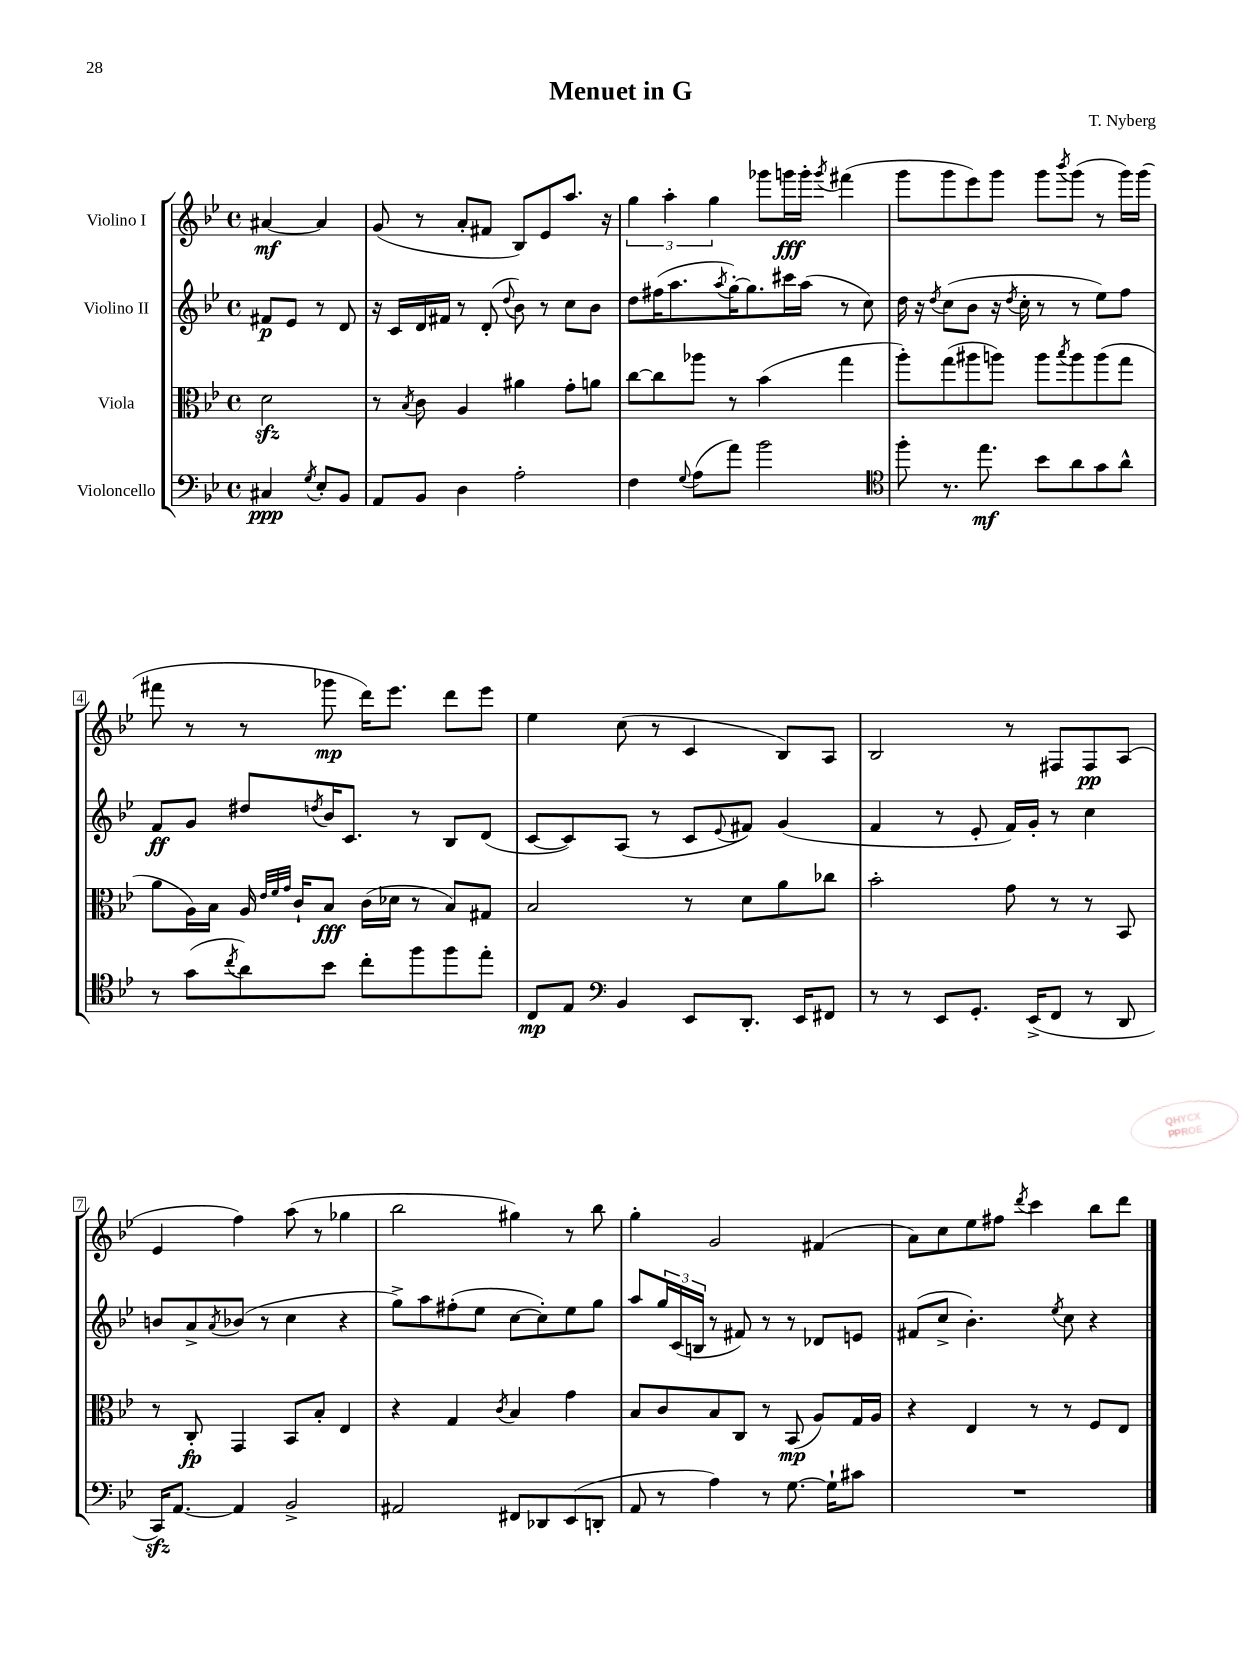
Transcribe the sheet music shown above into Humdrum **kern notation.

**kern	**kern	**kern	**kern
*staff4	*staff3	*staff2	*staff1
*clefF4	*clefC3	*clefG2	*clefG2
*k[b-e-]	*k[b-e-]	*k[b-e-]	*k[b-e-]
*M4/4	*M4/4	*M4/4	*M4/4
*met(c)	*met(c)	*met(c)	*met(c)
4C#/	2d\	8f#/L	[4a#/
.	.	8e-/J	.
8qG/	.	.	.
8E-'/L	.	8r	4a#/]
8BB-/J	.	8d/	.
=	=	=	=
8AA/L	8r	16r	(8g/
.	.	16c/LL	.
.	8qB-/	.	.
8BB-/J	8c\	16d/	8r
.	.	16f#/JJ	.
4D\	4A/	8r	8a'/L
.	.	(8d'/	8f#/J
.	.	8qqdd/	.
2A'\	4a#\	8b-\)	8B-/L)
.	.	8r	8e-/
.	8g'\L	8cc\L	8.aa/J
.	8a\J	8b-\J	.
.	.	.	16r
=	=	=	=
4F\	[8cc\L	8dd\L	6gg\
.	8cc\]	(16ff#\K	.
.	.	.	6aa'\
.	.	8.aa\	.
8qqG/	.	.	.
(8A\L	8aa-\J	.	.
.	.	.	6gg\
.	.	8qaa/	.
8a\J)	8r	[16gg'\K)	.
.	.	8.gg\]	.
2b-\	(4b-\	.	8ggg-\L
.	.	16ccc#\L	16ggg\L
.	.	(16aa\JJ	16ggg'\JJ
.	.	.	8qggg/
.	4gg\	8r	(4fff#\
.	.	8cc\)	.
=	=	=	=
*clefC4	*	*	*
8ff'\	8aa'\L)	16dd\	8ggg\L
.	.	16r	.
.	.	8qdd/	.
8.r	(8gg\	(8cc\L	8ggg\
.	8aa#\	8b-\J	8eee-\)
8.ee-\	.	.	.
.	8aa\J)	16r	8ggg\J
.	.	8qdd/	.
.	.	16cc'\	.
8b-\L	8aa\L	8r	8ggg\L
.	8qbb-/	.	8qbbb-/
8a\	8aa\	8r	(8ggg\J
8g\	(8aa\	8ee-\L)	8r
8a^^\J	8gg\J	8ff\J	16ggg\LL)
.	.	.	(16ggg\JJ
=	=	=	=
8r	8a\L	8f/L	8fff#\
(8g\L	16A\L)	8g/J	8r
.	16B-\JJ	.	.
8qcc/	.	.	.
8a\)	16A/	8dd#/L	8r
.	32qqe-/LLL	.	.
.	32qqf/	.	.
.	32qqg/JJJ	.	.
.	16c`/LK	.	.
.	.	8qdd/	.
8b-\J	8B-/J	16b-/K	8ggg-\
.	.	8.c/J	.
8cc'\L	(16c\LL	.	16ddd\LK)
.	16d-\JJ	.	8.eee-\J
8ff\	8r	8r	.
8ff\	8B-/L)	8B-/L	8ddd\L
8ee-'\J	8G#/J	(8d/J	8eee-\J
=	=	=	=
8C/L	2B-/	[8c/L	4ee-\
8E-/J	.	8c/])	.
*clefF4	*	*	*
4BB-/	.	(8A/J	(8cc\
.	.	8r	8r
8EE-/L	8r	8c/L	4c/
.	.	8qqe-/	.
8.DD'/J	8d\L	8f#/J)	.
.	8a\	(4g/	8B-/L)
16EE-/LK	.	.	.
8FF#/J	8cc-\J	.	8A/J
=	=	=	=
8r	2b-'\	4f/	2B-/
8r	.	.	.
8EE-/L	.	8r	.
8.GG'/J	.	8e-'/	.
.	8g\	16f/LL)	8r
(16EE-^/LK	.	16g'/JJ	.
8FF/J	8r	8r	8F#/L
8r	8r	4cc\	8F#/
8DD/	8BB-/	.	(8A/J
=	=	=	=
16CC/LK)	8r	8b/L	4e-/
[8.AA/J	.	.	.
.	8C'/	8a^/	.
.	.	8qa/	.
4AA/]	4GG/	(8b-/J	4ff\)
.	.	8r	.
2BB-^/	8BB-/L	4cc\	(8aa\
.	8B-'/J	.	8r
.	4E-/	4r	4gg-\
=	=	=	=
2AA#/	4r	8gg^\L)	2bb-\
.	.	8aa\	.
.	4G/	(8ff#'\	.
.	.	8ee-\J	.
.	8qc/	.	.
8FF#/L	4B-/	[8cc\L	4gg#\)
8DD-/	.	8cc'\])	.
(8EE-/	4g\	8ee-\	8r
8DD'/J	.	8gg\J	8bb-\
=	=	=	=
8AA/	8B-/L	8aa/L	4gg'\
8r	8c/	24gg/L	.
.	.	(24c/	.
.	.	24B/JJ	.
4A\)	8B-/	8r	2g/
.	8C/J	8f#/)	.
8r	8r	8r	.
[8.G\	(8BB-/	8r	.
.	8A/L)	8d-/L	(4f#/
16G`\]LK	.	.	.
8c#\J	16G/L	8e/J	.
.	16A/JJ	.	.
=	=	=	=
1r	4r	(8f#/L	8a\L)
.	.	8cc^/J	8cc\
.	4E-/	4.b-'\)	8ee-\
.	.	.	8ff#\J
.	.	.	8qddd/
.	8r	.	4ccc\
.	.	8qee-/	.
.	8r	8cc\	.
.	8F/L	4r	8bb-\L
.	8E-/J	.	8ddd\J
==	==	==	==
*-	*-	*-	*-
